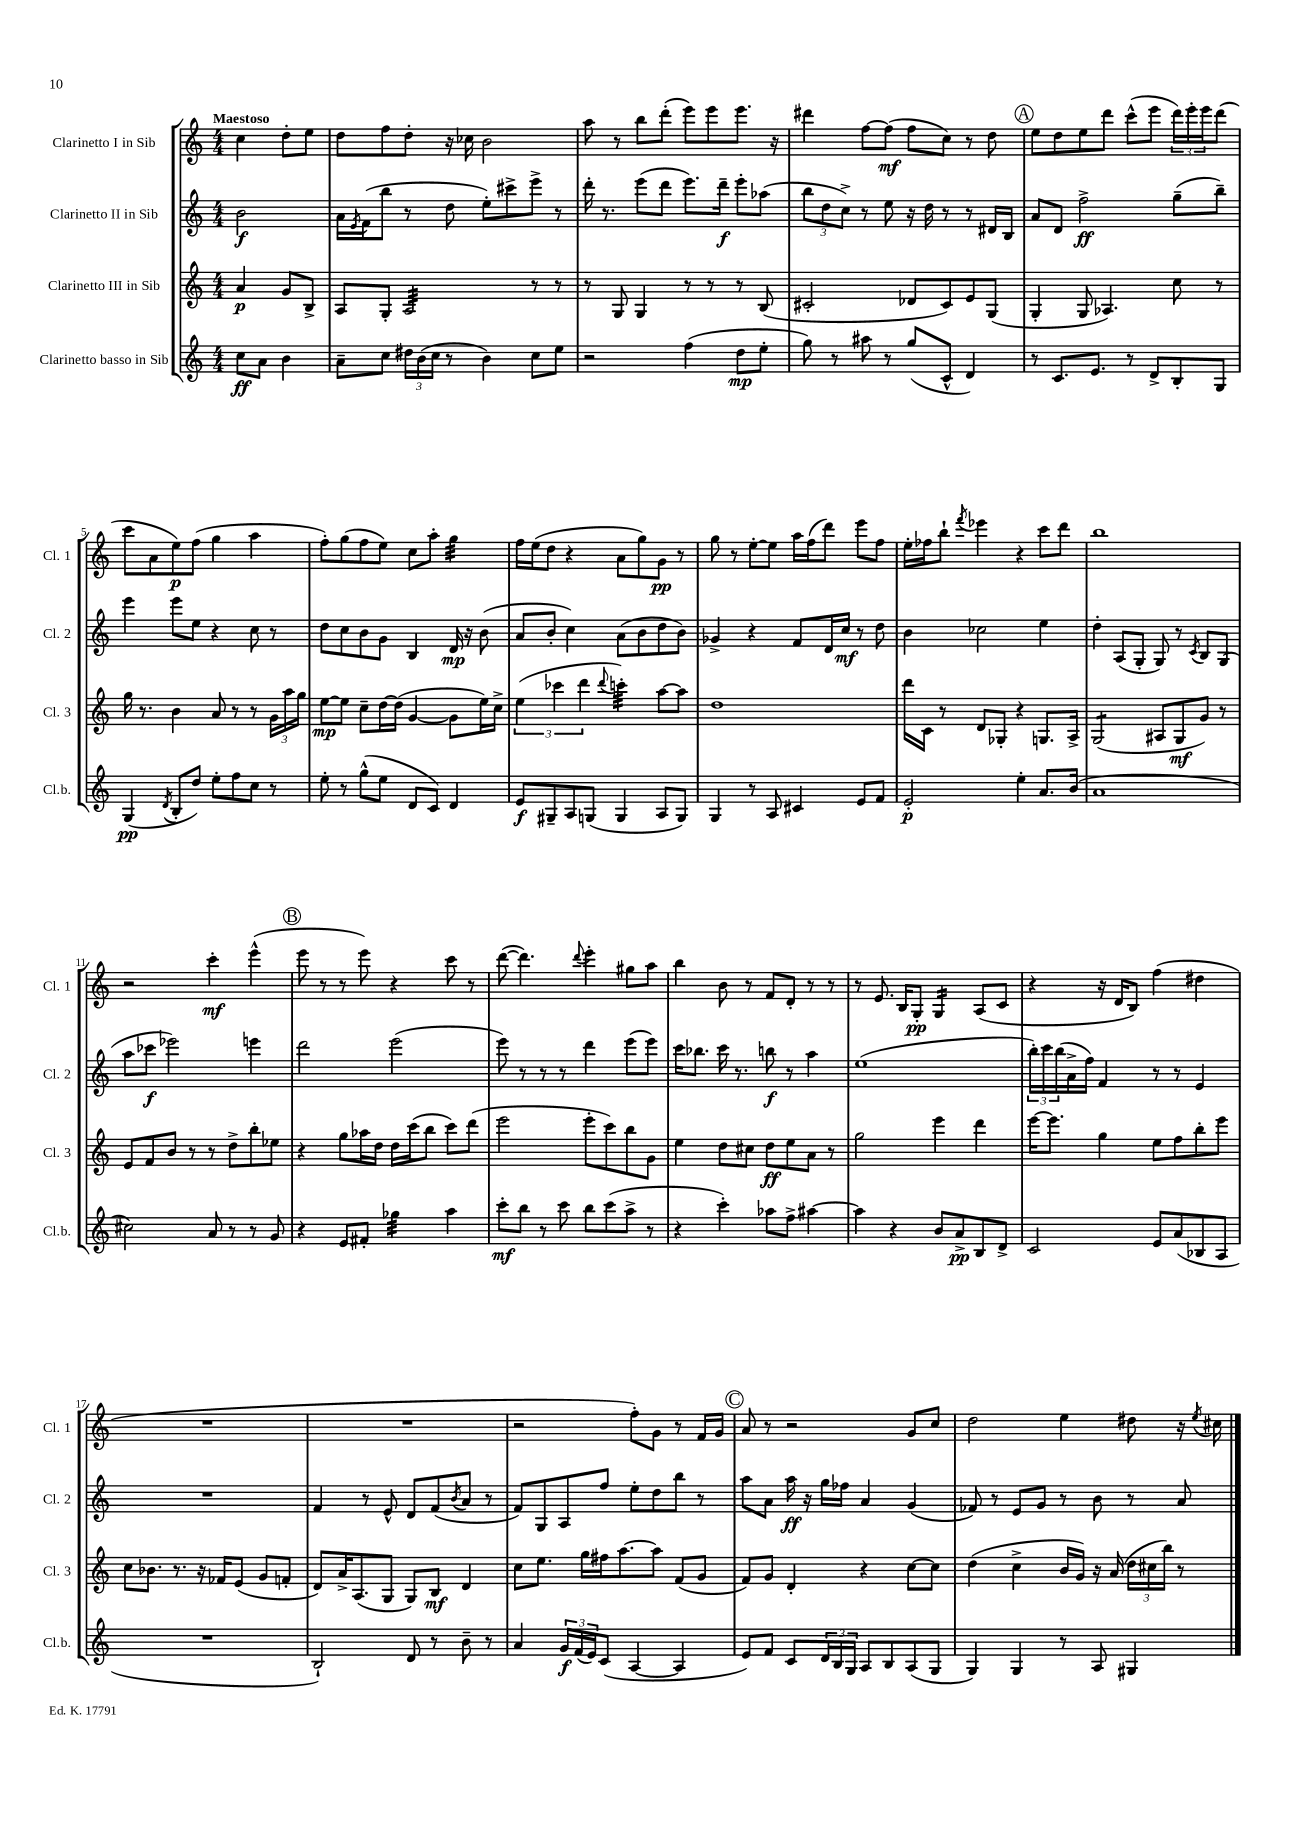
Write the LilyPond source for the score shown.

<<
\new StaffGroup <<
\new Staff = "s0" \with { instrumentName = "Clarinetto I in Sib" shortInstrumentName = "Cl. 1" } {
    \clef treble \key c \major \numericTimeSignature \time 4/4 \partial 2 \tempo "Maestoso"
    c''4 d''8-. e''8 |
    d''8 f''8 d''8-. r16 ces''16 b'2 |
    a''8 r8 b''8 d'''8-.( e'''8) e'''8 e'''8. r16 |
    dis'''4 f''8~ f''8\mf( f''8 c''8) r8 d''8 |
    \mark \markup { \circle "A" } e''8 d''8 e''8 d'''8 c'''8-^( e'''8 \tuplet 3/2 { d'''16) e'''16-. e'''16 } d'''8( |
    c'''8 a'8 e''8\p) f''8( g''4 a''4 |
    f''8-.) g''8( f''8 e''8) c''8 a''8-. g''4:32 |
    f''16 e''16( d''8 r4 a'8 g''8) g'8\pp r8 |
    g''8 r8 e''8~-. e''8 a''16 f''16( d'''8) e'''8 f''8 |
    e''16-. fes''16 b''8-! \acciaccatura { f'''8 } ees'''4 r4 c'''8 d'''8 |
    b''1 |
    r2 c'''4-.\mf e'''4-^( |
    \mark \markup { \circle "B" } e'''8 r8 r8 e'''8) r4 c'''8 r8 |
    d'''8~( d'''4.) \appoggiatura { d'''8 } e'''4-. gis''8 a''8 |
    b''4 b'8 r8 f'8 d'8-. r8 r8 |
    r8 e'8. b16 g8-.\pp g4:16 a8( c'8 |
    r4 r16 d'16 b8) f''4( dis''4 |
    R1 |
    R1 |
    r2 f''8-.) g'8 r8 f'16 g'16 |
    \mark \markup { \circle "C" } a'8 r8 r2 g'8 c''8 |
    d''2 e''4 dis''8 r16 \acciaccatura { e''8 } cis''16 \bar "|." |
}
\new Staff = "s1" \with { instrumentName = "Clarinetto II in Sib" shortInstrumentName = "Cl. 2" } {
    \clef treble \key c \major \numericTimeSignature \time 4/4 \partial 2
    b'2\f |
    a'16 \acciaccatura { e'8 } f'16( b''8 r8 d''8 e''8-.) cis'''8-> e'''8-> r8 |
    d'''16-. r8. e'''8( d'''8 e'''8.) d'''16--\f e'''8-. aes''8( |
    \tuplet 3/2 { b''8 d''8 c''8->) } r8 e''8 r16 d''16 r8 r8 dis'16 b16 |
    \mark \markup { \circle "A" } a'8 d'8 f''2->\ff g''8--( b''8--) |
    e'''4 e'''8 e''8 r4 c''8 r8 |
    d''8 c''8 b'8 g'8 b4 d'16\mp r16 b'8( |
    a'8 b'8-. c''4) a'8( b'8 d''8 b'8) |
    ges'4-> r4 f'8 d'16 c''16\mf r8 d''8 |
    b'4 ces''2 e''4 |
    d''4-. a8( g8-. g8) r8 \acciaccatura { c'8 } b8 g8( |
    a''8 ces'''8\f ees'''2) e'''4 |
    \mark \markup { \circle "B" } d'''2 e'''2( |
    e'''8) r8 r8 r8 d'''4 e'''8( e'''8) |
    c'''16 bes''8. c'''16 r8. b''8\f r8 a''4 |
    e''1( |
    \tuplet 3/2 { b''16-.) c'''16 b''16( } a'16-> f''16) f'4 r8 r8 e'4 |
    R1 |
    f'4 r8 e'8-^ d'8 f'8( \acciaccatura { b'8 } a'8 r8 |
    f'8) g8 a8 f''8 e''8-. d''8 b''8 r8 |
    \mark \markup { \circle "C" } a''8 a'8 a''16\ff r16 g''16 fes''16 a'4 g'4( |
    fes'8) r8 e'8 g'8 r8 b'8 r8 a'8 \bar "|." |
}
\new Staff = "s2" \with { instrumentName = "Clarinetto III in Sib" shortInstrumentName = "Cl. 3" } {
    \clef treble \key c \major \numericTimeSignature \time 4/4 \partial 2
    a'4\p g'8 b8-> |
    a8 g8-. a2:32 r8 r8 |
    r8 g8 g4 r8 r8 r8 b8( |
    cis'2-. des'8 cis'8) e'8 g8( |
    \mark \markup { \circle "A" } g4-. g8 aes4.) c''8 r8 |
    g''16 r8. b'4 a'8 r8 r8 \tuplet 3/2 { g'16 a''16 g''16 } |
    e''8~\mp e''8 c''8-- d''16~ d''16( g'4~ g'8 e''16) c''16-> |
    \tuplet 3/2 { e''4( ces'''4 d'''4 } \appoggiatura { d'''8 } c'''4:32-.) a''8~ a''8 |
    d''1 |
    d'''16 c'16 r8 d'8 ges8-. r4 g8. a16-> |
    g2:8( ais8 g8\mf g'8) r8 |
    e'8 f'8 b'8 r8 r8 d''8-> b''8-. ees''8 |
    \mark \markup { \circle "B" } r4 g''8 aes''16 d''16 d''16 c'''16( b''8 c'''8) d'''8( |
    e'''2 e'''8-. c'''8) b''8 g'8 |
    e''4 d''8 cis''8 d''8\ff e''8 a'8 r8 |
    g''2 e'''4 d'''4 |
    e'''16~ e'''8. g''4 e''8 f''8 b''8-. e'''8 |
    c''8 bes'8. r8. r16 fes'16 e'8( g'8 f'8-. |
    d'8) a'16-> a8.( g8 g8) b8\mf d'4 |
    c''8 e''8. g''16 fis''16 a''8.~ a''8 f'8( g'8 |
    \mark \markup { \circle "C" } f'8) g'8 d'4-. r4 c''8~ c''8 |
    d''4( c''4-> b'16 g'16) r16 a'16( \tuplet 3/2 { d''16 cis''16 b''16) } r8 \bar "|." |
}
\new Staff = "s3" \with { instrumentName = "Clarinetto basso in Sib" shortInstrumentName = "Cl.b." } {
    \clef treble \key c \major \numericTimeSignature \time 4/4 \partial 2
    c''8\ff a'8 b'4 |
    a'8-- c''8 \tuplet 3/2 { dis''16 b'16( c''16 } r8 b'4) c''8 e''8 |
    r2 f''4( d''8\mp e''8-. |
    g''8) r8 ais''8 r8 g''8( c'8-^ d'4) |
    \mark \markup { \circle "A" } r8 c'8. e'8. r8 d'8-> b8-. g8 |
    g4\pp( \acciaccatura { d'8 } b8-. d''8) e''8-. f''8 c''8 r8 |
    e''8-. r8 g''8-^( e''8 d'8 c'8) d'4 |
    e'8\f gis8-- a8 g8( g4 a8 g8) |
    g4 r8 a8 cis'4 e'8 f'8 |
    e'2-.\p e''4-. a'8. b'16( |
    a'1 |
    cis''2) a'8 r8 r8 g'8 |
    \mark \markup { \circle "B" } r4 e'8 fis'8-. ges''4:32 a''4 |
    c'''8-.\mf b''8 r8 c'''8 b''8 c'''8( a''8-> r8 |
    r4 c'''4-.) aes''8 f''8-> ais''4~ |
    ais''4 r4 b'8 a'8->\pp b8 d'8-> |
    c'2 e'8 a'8( bes8 a8 |
    R1 |
    b2-!) d'8 r8 b'8-- r8 |
    a'4 \tuplet 3/2 { g'16\f f'16( e'16) } c'8( a4~ a4 |
    \mark \markup { \circle "C" } e'8) f'8 c'8 \tuplet 3/2 { d'16 b16 g16 } a8 b8 a8( g8 |
    g4) g4 r8 a8 gis4 \bar "|." |
}
>>
>>
